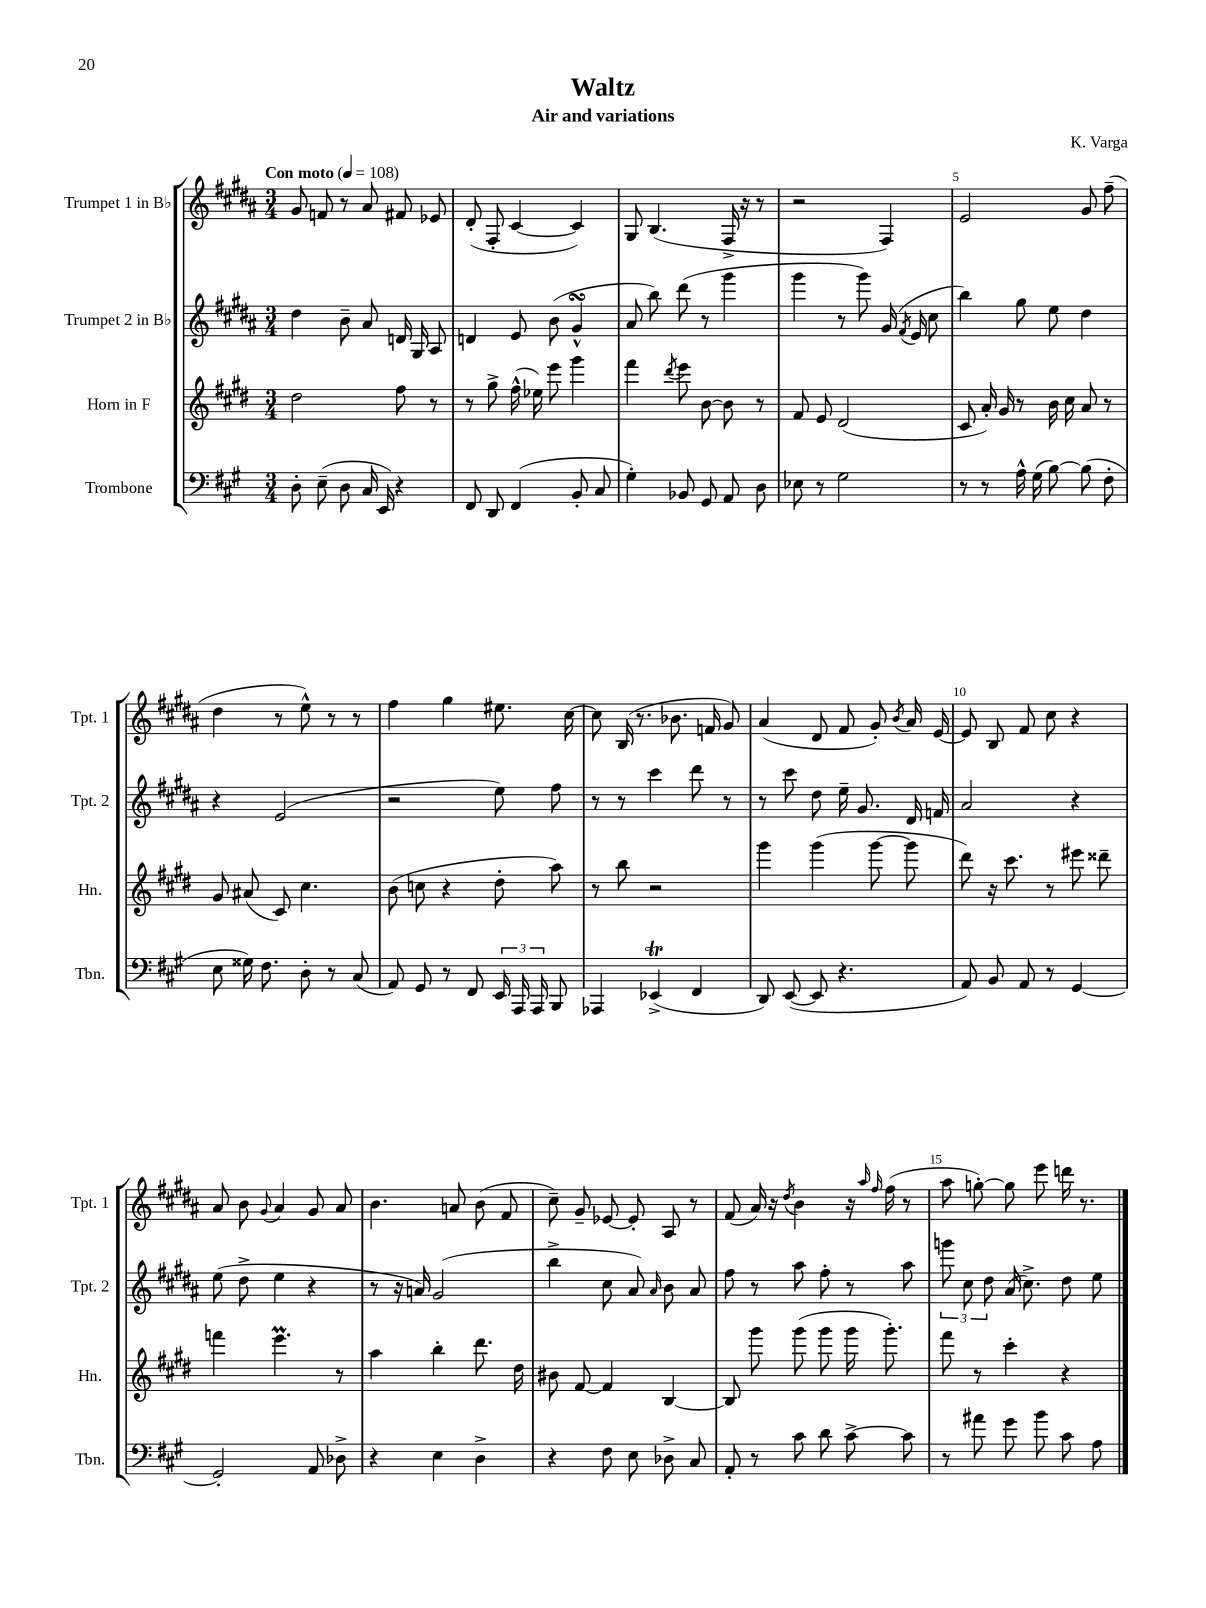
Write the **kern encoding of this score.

**kern	**kern	**kern	**kern
*part4	*part3	*part2	*part1
*staff4	*staff3	*staff2	*staff1
*I"Trombone	*I"Horn in F	*I"Trumpet 2 in B♭	*I"Trumpet 1 in B♭
*I'Tbn.	*I'Hn.	*I'Tpt. 2	*I'Tpt. 1
*clefF4	*clefG2	*clefG2	*clefG2
*k[f#c#g#]	*k[f#c#g#d#]	*k[f#c#g#d#a#]	*k[f#c#g#d#a#]
*M3/4	*M3/4	*M3/4	*M3/4
*MM108	*MM108	*MM108	*MM108
=1	=1	=1	=1
!	!	!	!LO:TX:a:B:t=Con moto
8D'\	2dd#\	4dd#\	8g#/
(8E~\	.	.	8fn/
8D\	.	8b~\	8r
16C#/	.	8a#/	8a#/
16EE/)	.	.	.
4r	8ff#\	16dn/	8f#X/
.	.	16G#/	.
.	8r	8A#/	8e-X/
=2	=2	=2	=2
8FF#/	8r	4dn/	(8d#'/
8DD/	8gg#^\	.	8F#'/
(4FF#/	(16ff#^^\	8e/	[4c#/
.	16ee-X\)	.	.
.	8eee\	(8b\	.
8BB'/	4ggg#\	4g#sSSS^^/	4c#/])
8C#/	.	.	.
=3	=3	=3	=3
4G#'\)	4fff#\	8a#/	8G#/
.	.	8bb\)	(4.B/
.	8qddd#/	.	.
8BB-X/	8eee\	(8ddd#\	.
8GG#/	[8b\	8r	.
8AA/	8b\]	4ggg#\	16F#^/
.	.	.	16r
8D\	8r	.	8r
=4	=4	=4	=4
8E-X\	8f#/	4ggg#\	2r
8r	8e/	.	.
2G#\	(2d#/	8r	.
.	.	8ggg#\)	.
.	.	(16g#/	4F#/)
.	.	8qf#/	.
.	.	16e/	.
.	.	8cc#\	.
=5	=5	=5	=5
8r	8c#/	4bb\)	2e/
8r	16a'/)	.	.
.	16g#/	.	.
16A^^\	8r	8gg#\	.
(16G#\	.	.	.
[8B\)	16b\	8ee\	.
.	16cc#\	.	.
(8B\]	8a/	4dd#\	8g#/
8F#'\	8r	.	(8ff#~\
!!LO:LB:g=z
=6	=6	=6	=6
8E\	8g#/	4r	4dd#\
16G##X\)	(8a#X/	.	.
8.F#\	.	.	.
.	8c#/)	(2e/	8r
8D'\	4.cc#\	.	8ee^^\)
8r	.	.	8r
(8C#/	.	.	8r
=7	=7	=7	=7
8AA/)	(8b\	2r	4ff#\
8GG#/	8ccn\	.	.
8r	4r	.	4gg#\
8FF#/	.	.	.
24EE/	8dd#'\	8ee\)	8.ee#X\
24AAA/	.	.	.
24AAA/	.	.	.
8BBB/	8aa\)	8ff#\	.
.	.	.	[16cc#\
=8	=8	=8	=8
4AAA-X/	8r	8r	8cc#\]
.	8bb\	8r	(16B/
.	.	.	8.r
(4EE-XT^/	2r	4ccc#\	.
.	.	.	8.b-X\
4FF#/	.	8ddd#\	.
.	.	.	16fn/
.	.	8r	8g#/)
=9	=9	=9	=9
8DD/)	4ggg#\	8r	(4a#/
([8EE/	.	8ccc#\	.
8EE/]	(4ggg#\	8dd#\	8d#/
4.r	.	16ee~\	8f#/
.	.	8.g#/	.
.	[8ggg#\	.	8g#'/)
.	.	.	8qb/
.	8ggg#\]	16d#/	16a#/
.	.	16fn/	[16e/
=10	=10	=10	=10
8AA/)	8ddd#\)	2a#/	8e/]
8BB/	16r	.	8B/
.	8.ccc#\	.	.
8AA/	.	.	8f#/
8r	8r	.	8cc#\
[4GG#/	8eee#X\	4r	4r
.	8ddd##X~\	.	.
!!LO:LB:g=z
=11	=11	=11	=11
2GG#'/]	4fffn\	(8ee\	8a#/
.	.	8dd#^\	8b\
.	.	.	8qqg#/
.	4.eeeM\	4ee\	4a#/
8AA/	.	4r	8g#/
8D-X^\	8r	.	8a#/
=12	=12	=12	=12
4r	4aa\	8r	4.b\
.	.	16r	.
.	.	16an/)	.
4E\	4bb'\	(2g#/	.
.	.	.	8an/
4D^\	8.ddd#\	.	(8b\
.	.	.	8f#/
.	16dd#\	.	.
=13	=13	=13	=13
4r	8b#X\	4bb^\	8cc#~\)
.	[8f#/	.	8g#~/
8F#\	4f#/]	8cc#\	[8e-X/
8E\	.	8a#/)	8e-'/]
.	.	16qqa#/	.
8D-X^\	[4B/	8b\	8A#/
8C#/	.	8a#/	8r
=14	=14	=14	=14
8AA'/	8B/]	8ff#\	(8f#/
8r	8ggg#\	8r	16a#/)
.	.	.	16r
.	.	.	8qdd#/
8c#\	(8ggg#\	8aa#\	4b\
8d\	8ggg#\	8ff#'\	.
[8c#^\	16ggg#\	8r	16r
.	.	.	16qqaa#/
.	.	.	16qqff#/
.	8.ggg#'\)	.	(16ff#\
8c#\]	.	8aa#\	8r
=15	=15	=15	=15
8r	8fff#\	12gggn\	8aa#\
.	.	12cc#\	.
8a#X\	8r	.	[8ggn'\)
.	.	12dd#\	.
8g#\	4ccc#'\	(16a#/	8gg\]
.	.	8.cc#^\)	.
8b\	.	.	8eee\
8c#\	4r	8dd#\	16dddn\
.	.	.	8.r
8A\	.	8ee\	.
==	==	==	==
*-	*-	*-	*-
